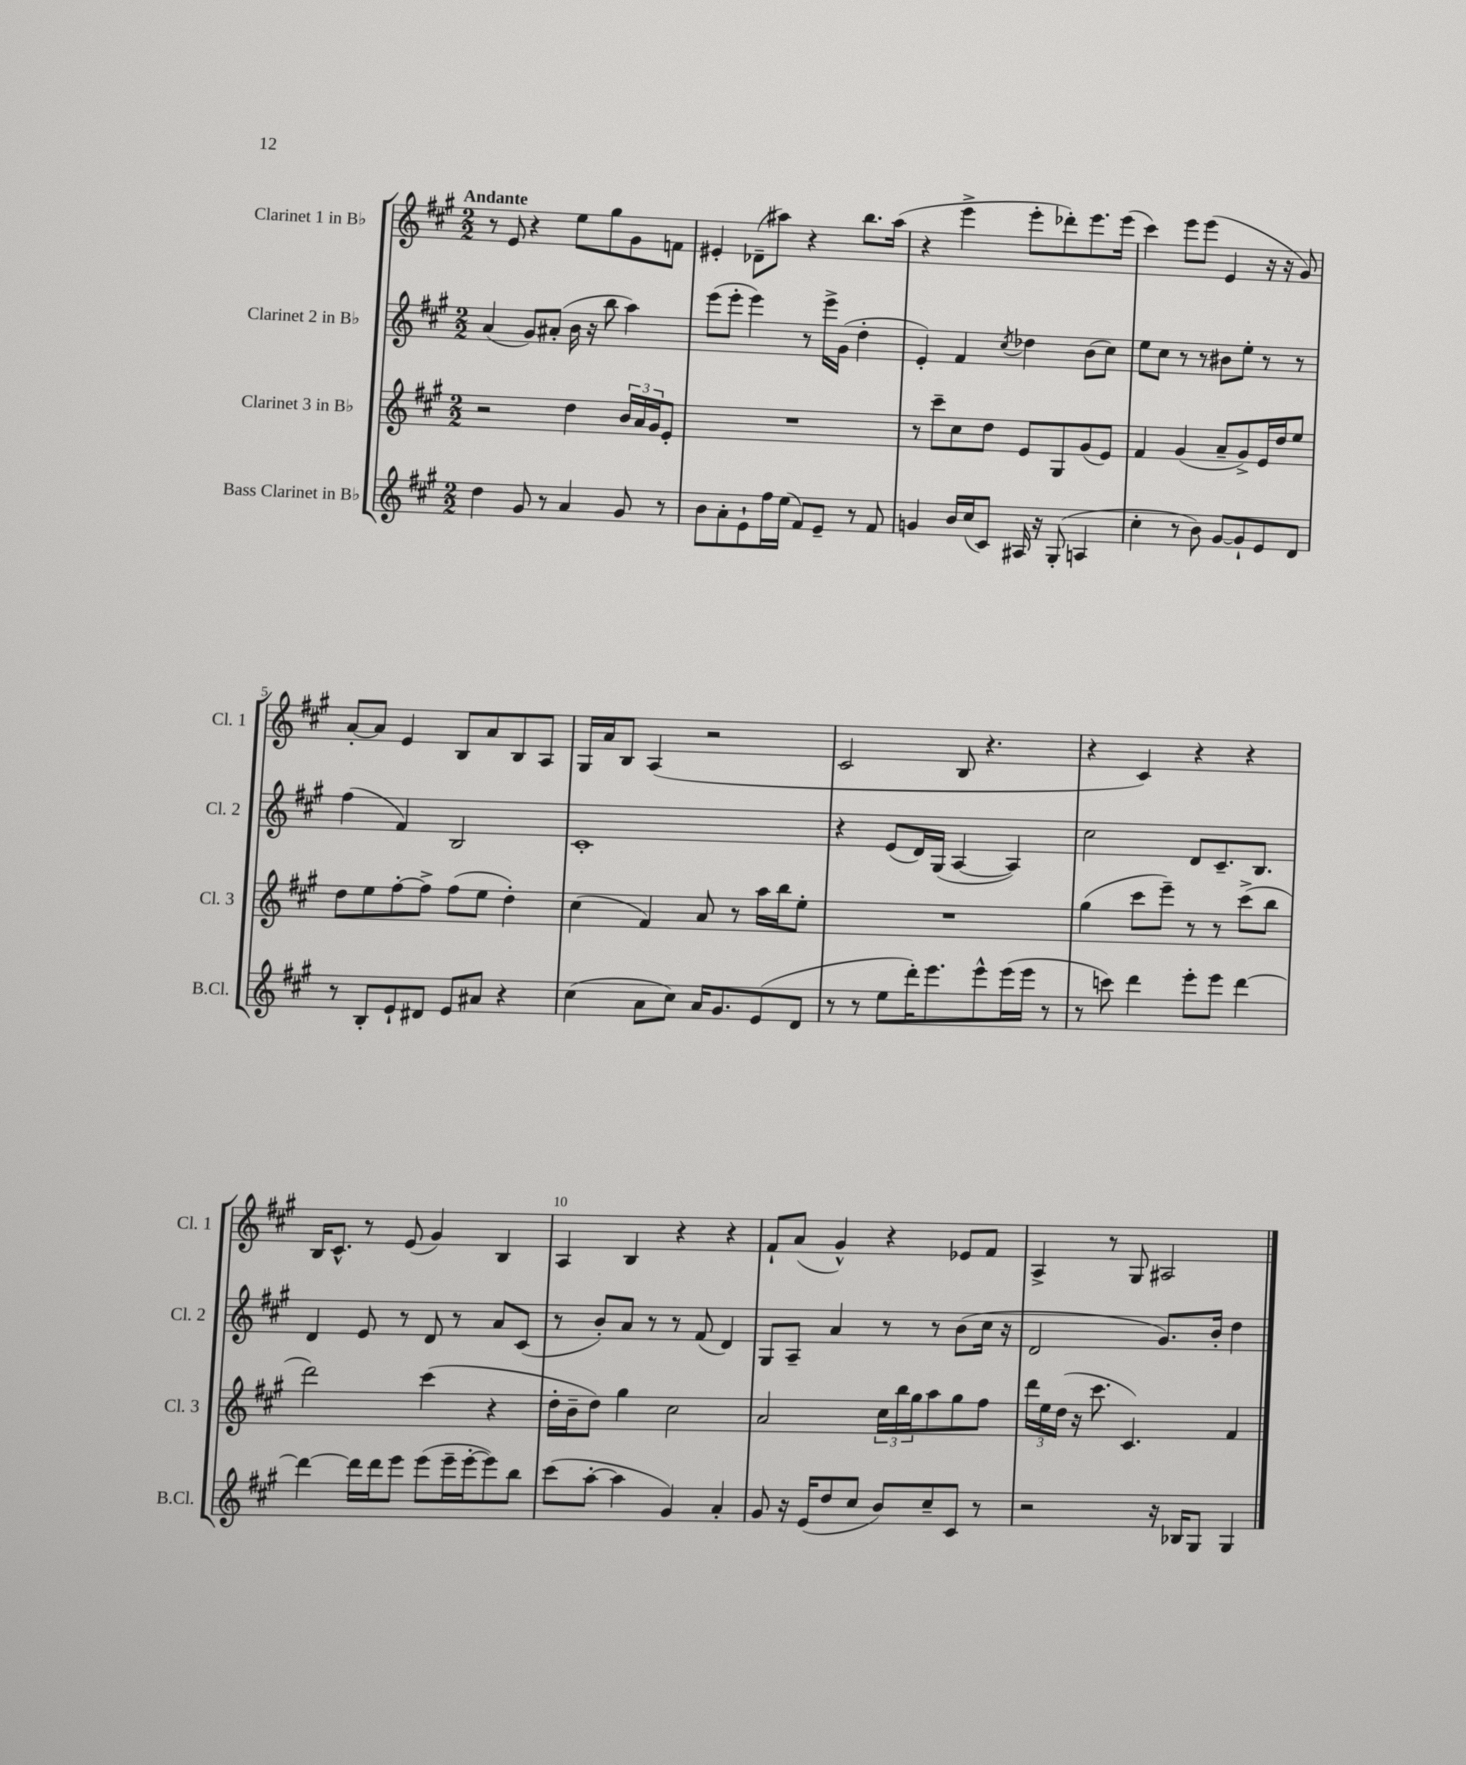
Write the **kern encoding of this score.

**kern	**kern	**kern	**kern
*staff4	*staff3	*staff2	*staff1
*clefG2	*clefG2	*clefG2	*clefG2
*k[f#c#g#]	*k[f#c#g#]	*k[f#c#g#]	*k[f#c#g#]
*M2/2	*M2/2	*M2/2	*M2/2
4dd\	2r	(4a/	8r
.	.	.	8e/
8g#/	.	8g#/L)	4r
8r	.	(8a#'/J	.
4a/	4dd\	16b\	8ee\L
.	.	16r	.
.	.	8bb\	8gg#\
8g#/	24b/LL	4aa\)	8g#\
.	24a/	.	.
.	24g#/J	.	.
8r	8e'/J	.	8f\J
=	=	=	=
8b\L	1r	(8eee\L	4e#'/
8a'\	.	8eee'\J	.
8e`\	.	4eee\)	(8d-~\L
16ff#\L	.	.	8aa#\J)
(16ee\JJ	.	.	.
8f#/L)	.	8r	4r
8e~/J	.	16eee^\LL	.
.	.	(16g#\JJ	.
8r	.	4dd'\	8.bb\L
8f#/	.	.	.
.	.	.	(16aa#\Jk
=	=	=	=
4g/	8r	4e'/)	4r
.	8ccc#~\L	.	.
16b/LL	8cc#\	4f#/	4eee^\
(16cc#/J	.	.	.
8c#/J)	8dd\J	.	.
.	.	8qcc#/	.
16A#/	8e/L	4dd-\	8eee'\L
16r	.	.	.
(8G#'/	8G#/	.	8ddd-'\)
4A/	(8g#/	(8b\L	8.eee\
.	8e/J)	8cc#\J)	.
.	.	.	(16eee\Jk
=	=	=	=
4cc#'\	4f#/	8ee\L	4ccc#\)
.	.	8cc#\J	.
8r	(4g#/	8r	8eee\L
8b\)	.	8r	(8eee\J
[8g#/L	8a~/L	8b#\L	4e/
8g#`/]	8g#^/)	8ee'\J	.
8e/	16e/L	8r	16r
.	16dd/J	.	16r
8d/J	8ee/J	8r	8g#/)
=	=	=	=
8r	8dd\L	(4ff#\	[8a'/L
8B'/L	8ee\	.	8a/]J
8e`/	[8ff#'\	4f#/)	4e/
8d#/J	8ff#^\]J	.	.
8e/L	(8ff#\L	2B/	8B/L
8a#/J	8ee\J	.	8a/
4r	4dd'\)	.	8B/
.	.	.	8A/J
=	=	=	=
(4cc#\	(4cc#\	1c#'	16G#/LL
.	.	.	16a/J
.	.	.	8B/J
8a\L	4f#/)	.	(4A/
8cc#\J)	.	.	.
16a/LK	8a/	.	2r
8.g#/	.	.	.
.	8r	.	.
(8e/	16aa\LL	.	.
.	16bb\J	.	.
8d/J	8ee'\J	.	.
=	=	=	=
8r	1r	4r	2c#/
8r	.	.	.
8ee\L	.	(8e/L	.
16ddd'\K)	.	16d/L)	.
8.eee\	.	(16G#/JJ	.
.	.	[4A/	8B/
8eee^^\	.	.	4.r
(16eee\L	.	4A/])	.
16eee\JJ	.	.	.
8r	.	.	.
=	=	=	=
8r	(4gg#\	2cc#\	4r
8ccc\)	.	.	.
4ddd\	8ccc#\L	.	4c#/)
.	8eee~\J)	.	.
8eee'\L	8r	8d/L	4r
8eee\J	8r	8.c#~/	.
[4ddd\	(8ccc#^\L	.	4r
.	.	8.B/J	.
.	8bb\J	.	.
=	=	=	=
4ddd\_	2ddd\)	4d/	16B/LK
.	.	.	8.c#^^/J
16ddd\]LL	.	8e/	8r
16ddd\J	.	.	.
8eee\J	.	8r	(8e/
(8eee\L	(4ccc#\	8d/	4g#/)
16eee~\L	.	8r	.
[16eee'\J	.	.	.
8eee\])	4r	8a/L	4B/
8bb\J	.	(8c#/J	.
=	=	=	=
(8ccc#\L	16dd'\LL	8r	4A/
.	16b~\J	.	.
[8aa'\J	8dd\J)	8b'/L)	.
4aa\]	4gg#\	8a/J	4B/
.	.	8r	.
4g#/)	2cc#\	8r	4r
.	.	(8f#/	.
4a'/	.	4d/)	4r
=	=	=	=
8g#/	2a/	8G#/L	8f#`/L
16r	.	8A~/J	(8a/J
(16e/LK	.	.	.
8dd/	.	4a/	4g#^^/)
8cc#/J	.	.	.
8b/L)	24cc#\LL	8r	4r
.	24bb\	.	.
.	24gg#\J	.	.
8cc#~/	8aa\	8r	.
8c#/J	8gg#\	(8b\L	8e-/L
8r	8ff#\J	16cc#\Jk	8f#/J
.	.	16r	.
=	=	=	=
2r	24ddd\LL	2d/	4A^/
.	24ee\	.	.
.	(24dd\JJ	.	.
.	16r	.	.
.	8.ccc#\	.	.
.	.	.	8r
.	4.c#/)	.	8G#/
16r	.	8.g#/L)	2A#/
16B-/LK	.	.	.
8G#/J	.	.	.
.	.	16b'/Jk	.
4G#/	4f#/	4dd\	.
==	==	==	==
*-	*-	*-	*-
